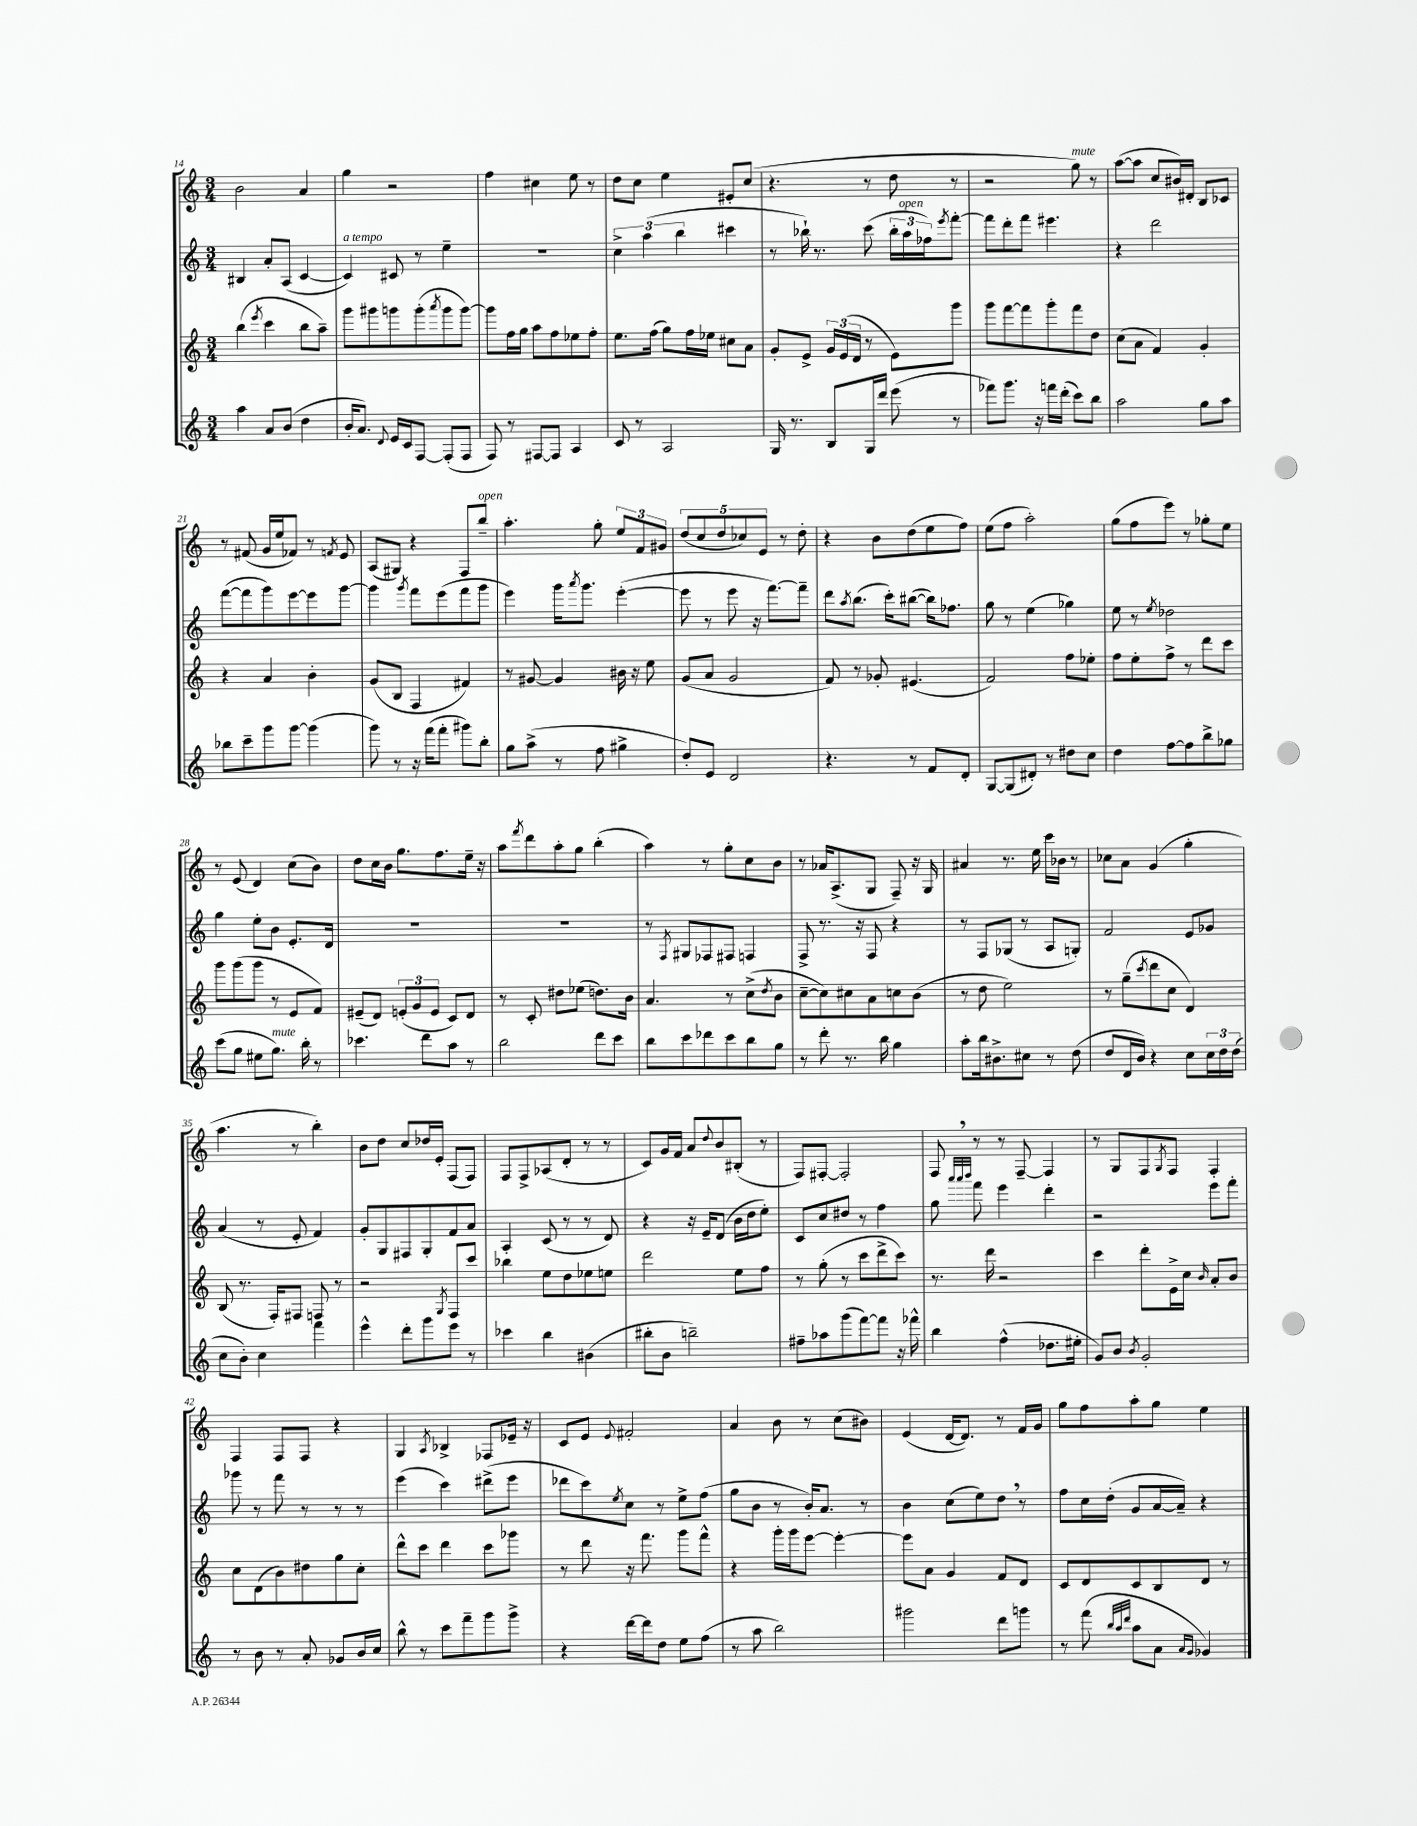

**kern	**kern	**kern	**kern
*staff4	*staff3	*staff2	*staff1
*clefG2	*clefG2	*clefG2	*clefG2
*k[]	*k[]	*k[]	*k[]
*M3/4	*M3/4	*M3/4	*M3/4
4aa\	(4bb\	4B#/	2b\
.	8qeee/	.	.
8a/L	4ccc\	8a'/L	.
(8b/J	.	(8A/J	.
4dd\	8bb\L	[4c/	4a/
.	8aa~\J)	.	.
=	=	=	=
16b'/LK	8ggg\L	4c/])	4gg\
8.a/J)	.	.	.
.	8ggg#\	.	.
8qqd/	.	.	.
16e/LL	8ggg\	8c#/	2r
16c/J	.	.	.
[8F/J	(8ggg'\	8r	.
.	8qaaa/	.	.
(8F'/]L	8ggg\	4ee~\	.
8F/J	[8ggg\J)	.	.
=	=	=	=
8F/)	8ggg\]L	2.r	4ff\
8r	16ff\L	.	.
.	16gg\JJ	.	.
[8F#/L	8aa\L	.	4cc#\
8F#/]J	8ff\	.	.
4A/	8ee-\	.	8ee\
.	8ff'\J	.	8r
=	=	=	=
8c/	8.ee\L	6cc^\	8dd\L
8r	.	.	8cc\J
.	.	(6aa\	.
.	(16ff\Jk	.	.
2A/	8gg\L)	.	4ee\
.	.	6bb\	.
.	16ff\L	.	.
.	16ee-\JJ	.	.
.	8cc#\L	4ccc#\	8e#'/L
.	8a\J	.	(8cc/J
=	=	=	=
16G/	8g'/L	8r	4.r
8.r	.	.	.
.	8e^/J	16bb-`\)	.
.	.	8.r	.
8B/L	24g/LL	.	.
.	(24e/	.	.
.	24d/JJ	.	.
16G/L	8r	(8ccc\	8r
16ddd/JJ	.	.	.
(8eee\	8e\L)	24bb-'\LL	8dd\
.	.	24aa\	.
.	.	24ff-\J)	.
.	.	8qeee/	.
8r	8ggg\J	[8fff'\J	8r
=	=	=	=
8fff-\L)	8ggg\L	8fff\]L	2r
8.ggg\J	[8fff\	8ddd'\	.
.	8fff\]	8fff\J	.
16r	.	.	.
16fff\LL	8ggg'\	4.eee#\	.
(16ddd'\JJ	.	.	.
8ccc\L)	8fff\	.	8gg\)
8bb\J	8dd\J	.	8r
=	=	=	=
2aa\	(8cc\L	4r	([8aa\L
.	8a\J	.	8aa\]J
.	4f/)	2ddd\	8cc/L
.	.	.	16b#/L)
.	.	.	16d#'/JJ
8gg\L	4g'/	.	8B/L
8aa\J	.	.	8c-/J
=	=	=	=
8bb-\L	4r	([8fff\L	8r
8ccc~\	.	8fff\]	(8f#/
8ggg\	4a/	8ggg\)	16g/LL
.	.	.	16ee/J
[8ggg\J	.	[8eee\	8f-/J)
(4ggg\]	4b'\	8eee\]	8r
.	.	.	8qf/
.	.	[8ggg\J	8e/
=	=	=	=
8ggg\)	(8g/L	4ggg\]	(8A/L
8r	8B/J	.	8G#/J)
.	.	8qggg/	.
16r	4F/	8fff\L	4r
(16fff\LK	.	.	.
8fff'\J	.	(8eee\	.
8ggg#\L)	4f#/)	8fff\	8F/L
8bb'\J	.	8ggg\J	8bb~/J
=	=	=	=
8gg\L	8r	4eee\)	4.aa'\
(8aa^\J	[8g#/	.	.
8r	4g#/]	16ggg\LK	.
.	.	8qaaa/	.
.	.	8.ggg\J	.
8ff\	.	.	8gg'\
4gg#^\	16b#\	([4eee'\	12ee/L
.	16r	.	.
.	.	.	12f/
.	8ee\	.	.
.	.	.	12g#/J
=	=	=	=
8dd'/L)	(8g/L	8eee\]	(10dd/L
.	.	.	10cc/
8e/J	8a/J	8r	.
.	.	.	10dd/
2d/	2g/	8eee\	.
.	.	.	10cc-/)
.	.	16r	.
.	.	.	10e/J
.	.	[8.fff\L)	.
.	.	.	8r
.	.	8fff~\]J	8dd'\
=	=	=	=
4.r	8f/)	8ddd\L	4r
.	.	8qaa/	.
.	8r	(8.bb\J	.
.	8g-'/	.	8b\L
.	.	16ccc'\LK)	.
8r	(4.e#/	([8bb#\J	(8dd\
8f/L	.	16bb#\]LK)	8ee\
.	.	8.ff-\J	.
8d'/J	.	.	8ff\J)
=	=	=	=
[8G/L	2f/)	8gg\	(8ee\L
(8G/]	.	8r	8ff\J
8d#'/J)	.	(4ee\	2aa'\)
8r	.	.	.
8dd#\L	8ff\L	4gg-\)	.
8cc\J	8ee-'\J	.	.
=	=	=	=
4dd\	8ff\L	8ee\	(8gg\L
.	8ee'\	8r	8ff\
.	.	8qee/	.
[8ff\L	8ff^\J	2dd-\	8eee\J)
8ff\]	8r	.	8r
8bb^\	8ddd\L	.	8gg-'\L
8gg-\J	8ccc\J	.	8ee\J
=	=	=	=
(8ccc\L	8ggg\L	4gg\	8r
8gg\J	(8ggg\	.	(8e/
8ee#\L	8ggg\J	8ee'\L	4d/)
8.gg\J)	8r	8b\J	.
.	8e/L	8.e'/L	(8cc\L
16bb'\	.	.	.
8r	8f/J)	.	8b\J)
.	.	16d/Jk	.
=	=	=	=
4.ccc-\	(8e#~/L	2.r	8dd\L
.	8d/J)	.	16cc\L
.	.	.	16b\JJ
.	(12e'/L	.	8.gg\L
.	12g/	.	.
8ddd\L	.	.	.
.	12e/J	.	.
.	.	.	8.ff\
8aa\J	8c/L)	.	.
8r	8d/J	.	16ee~\Jk
.	.	.	16r
=	=	=	=
2bb\	8r	2.r	8aa\L
.	.	.	8qfff/
.	8c'/	.	8ddd\
.	8dd#\L	.	8aa'\
.	(8ee-\J	.	8gg\J
8ddd\L	8.dd\L)	.	(4bb'\
8ccc\J	.	.	.
.	16b\Jk	.	.
=	=	=	=
8bb\L	4.a/	8r	4aa\)
.	.	8qF/	.
8ccc\	.	8G#/L	.
8ddd-\	.	8F-/	8r
8ccc\	8r	8F#/J	8gg'\L
8bb\	(8cc^\L	4F/	8cc\
.	8qdd/	.	.
8gg\J	8b\J	.	8b\J
=	=	=	=
8r	[8cc~\L	8F^/	8r
8ddd'\	8cc\])	8.r	16a-/LK
.	.	.	(8.A^/
8.r	8cc#\	.	.
.	.	16r	.
.	8a\	8F/	8G/J
16bb\	.	.	.
4gg\	8cc\	4r	8F~/)
.	(8b\J	.	16r
.	.	.	16G/
=	=	=	=
8aa'\L	8r	8r	4a#/
16bb\k	8dd\	8F/L	.
8.b#^\	.	.	.
.	2ee\)	(8G-/J	8.r
8cc#\J	.	8r	.
.	.	.	16ee\
8r	.	8A/L	16ccc\LL
.	.	.	16b-\JJ
(8dd\	.	8G'/J)	8r
=	=	=	=
8dd/L	8r	2f/	8cc-\L
16d/L	(8gg~\L	.	8a\J
16b/JJ)	.	.	.
.	8qccc/	.	.
4r	8ddd\	.	(4g/
.	8cc\J	.	.
8cc\L	4d/)	8e/L	4gg'\
24cc\L	.	8g-/J	.
24dd\	.	.	.
(24dd\JJ	.	.	.
=	=	=	=
8cc\L	(8B/	(4a/	4.aa\
8b'\J)	8.r	.	.
4cc\	.	8r	.
.	16F'/LK)	.	.
.	8F#/J	8e'/	8r
4fff\	8F/	4f/)	4bb'\)
.	8r	.	.
=	=	=	=
4eee^^\	2r	8g'/L	8b\L
.	.	8G/	8dd\J
8ddd'\L	.	8F#/	8cc/L
8ggg\	.	8G'/	16dd-/L
.	.	.	16e'/JJ
.	8qG/	.	.
8eee\J	8F/L	8f/	(8F/L
8r	8ccc/J	8a/J	8F/J)
=	=	=	=
4ccc-\	4bb-\	4A'/	8F/L
.	.	.	8F^/
4bb\	8ee\L	(8c/	(8A-/
.	8dd\	8r	8d'/J
(4b#\	8ee-\	8r	8r
.	8ee\J	8d/)	8r
=	=	=	=
8bb#'\L	2ddd\	4r	8c/L)
8b\J	.	.	16g/L
.	.	.	16f/JJ
2bb~\)	.	16r	8a/L
.	.	16e~/LK	.
.	.	.	8qqdd/
.	.	(8d/J	8b/
.	8ee\L	16b\LL	(8B#'/J
.	.	16dd\J	.
.	8ff\J	8ee'\J)	8r
=	=	=	=
8ff#~\L	8r	8c/L	8F/L)
8aa-\	(8gg'\	8cc/	[8F#'/J
(8ggg\	8r	8dd#/J	2F#'/]
[8fff\)	8ccc\L	8r	.
8fff\]J	8ddd^\	4ff\	.
16r	8ccc\J)	.	.
16fff-^^\	.	.	.
=	=	=	=
4bb\	8.r	8gg\	8F/
.	.	32qqaaa/LLL	.
.	.	32qqaaa/	.
.	.	32qqbbb/JJJ	.
.	.	8fff\	8r
.	16ddd\	.	.
(4ff^^\	2r	4eee\	8r
.	.	.	[8F~/
8.dd-\L	.	4ddd'\	4F/]
16ee#'\Jk	.	.	.
=	=	=	=
8g/L)	4ccc\	2r	8r
8b/J	.	.	8G/L
8qb/	.	.	.
2g'/	8ddd'\L	.	8F/
.	.	.	8qG/
.	16e^\L	.	8F/J
.	16cc\JJ	.	.
.	16qqb/	.	.
.	8a'/L	8eee\L	4F'/
.	8b/J	8fff'\J	.
=	=	=	=
8r	8cc\L	8ggg-\	4F/
8b\	(8d\	8r	.
8r	8b\)	8fff\	8F/L
8a'/	8dd#\	8r	8F/J
8g-/L	8gg\	8r	4r
16b/L	8cc'\J	8r	.
16cc/JJ	.	.	.
=	=	=	=
8bb^^\	8ddd^^\L	(4eee\	4G/
8r	8ccc\J	.	.
.	.	.	8qA/
8ccc\L	4ddd\	4ccc\)	4B-^/
8fff~\	.	.	.
8ggg\	8ccc\L	(8ddd#^\L	8F-/L
8ggg^\J	8ggg-\J	8eee\J	16e-~/Jk
.	.	.	16r
=	=	=	=
4r	8r	8ddd-\L	8c/L
.	8ddd\	8ccc\)	8e/J
.	.	8qee/	8qqe/
[16ddd\LL	16r	8cc\J	2f#'/
16ddd\]J	8.fff\	.	.
8dd\J	.	8r	.
8ee\L	8ggg\L	8ee^\L	.
(8ff\J	8fff^^\J	(8ff\J	.
=	=	=	=
8r	4r	8gg\L	4a/
8aa\	.	8b\J	.
2bb\)	16ggg'\LL	8r	8b\
.	16ggg\J	.	.
.	[8eee\J	16b'/LK)	8r
.	.	8.a/J	.
.	4eee'\_	.	(8cc\L
.	.	8r	8b#\J)
=	=	=	=
2ggg#\	8eee\]L	4b\	(4e/
.	8a\J	.	.
.	4g/	(8cc\L	[16d/LK
.	.	.	8.d/]J)
.	.	8ee\)	.
8ddd\L	8f/L	8dd\J	8r
8ggg\J	8d/J	8r	16f/LL
.	.	.	16g/JJ
=	=	=	=
8r	8c/L	8ff\L	8gg\L
(8fff\	8d/	16cc\L	8ff\
.	.	(16dd'\JJ	.
32qqbb/LLL	.	.	.
32qqaa/	.	.	.
32qqddd/JJJ	.	.	.
8aa\L	8c/	8g/L	8aa'\
8a\J	8B/	[16a/L	8gg\J
.	.	16a~/]JJ)	.
16qqa/LL	.	.	.
16qqg/JJ	.	.	.
4g-/)	8d/J	4r	4ee\
.	8r	.	.
==	==	==	==
*-	*-	*-	*-
